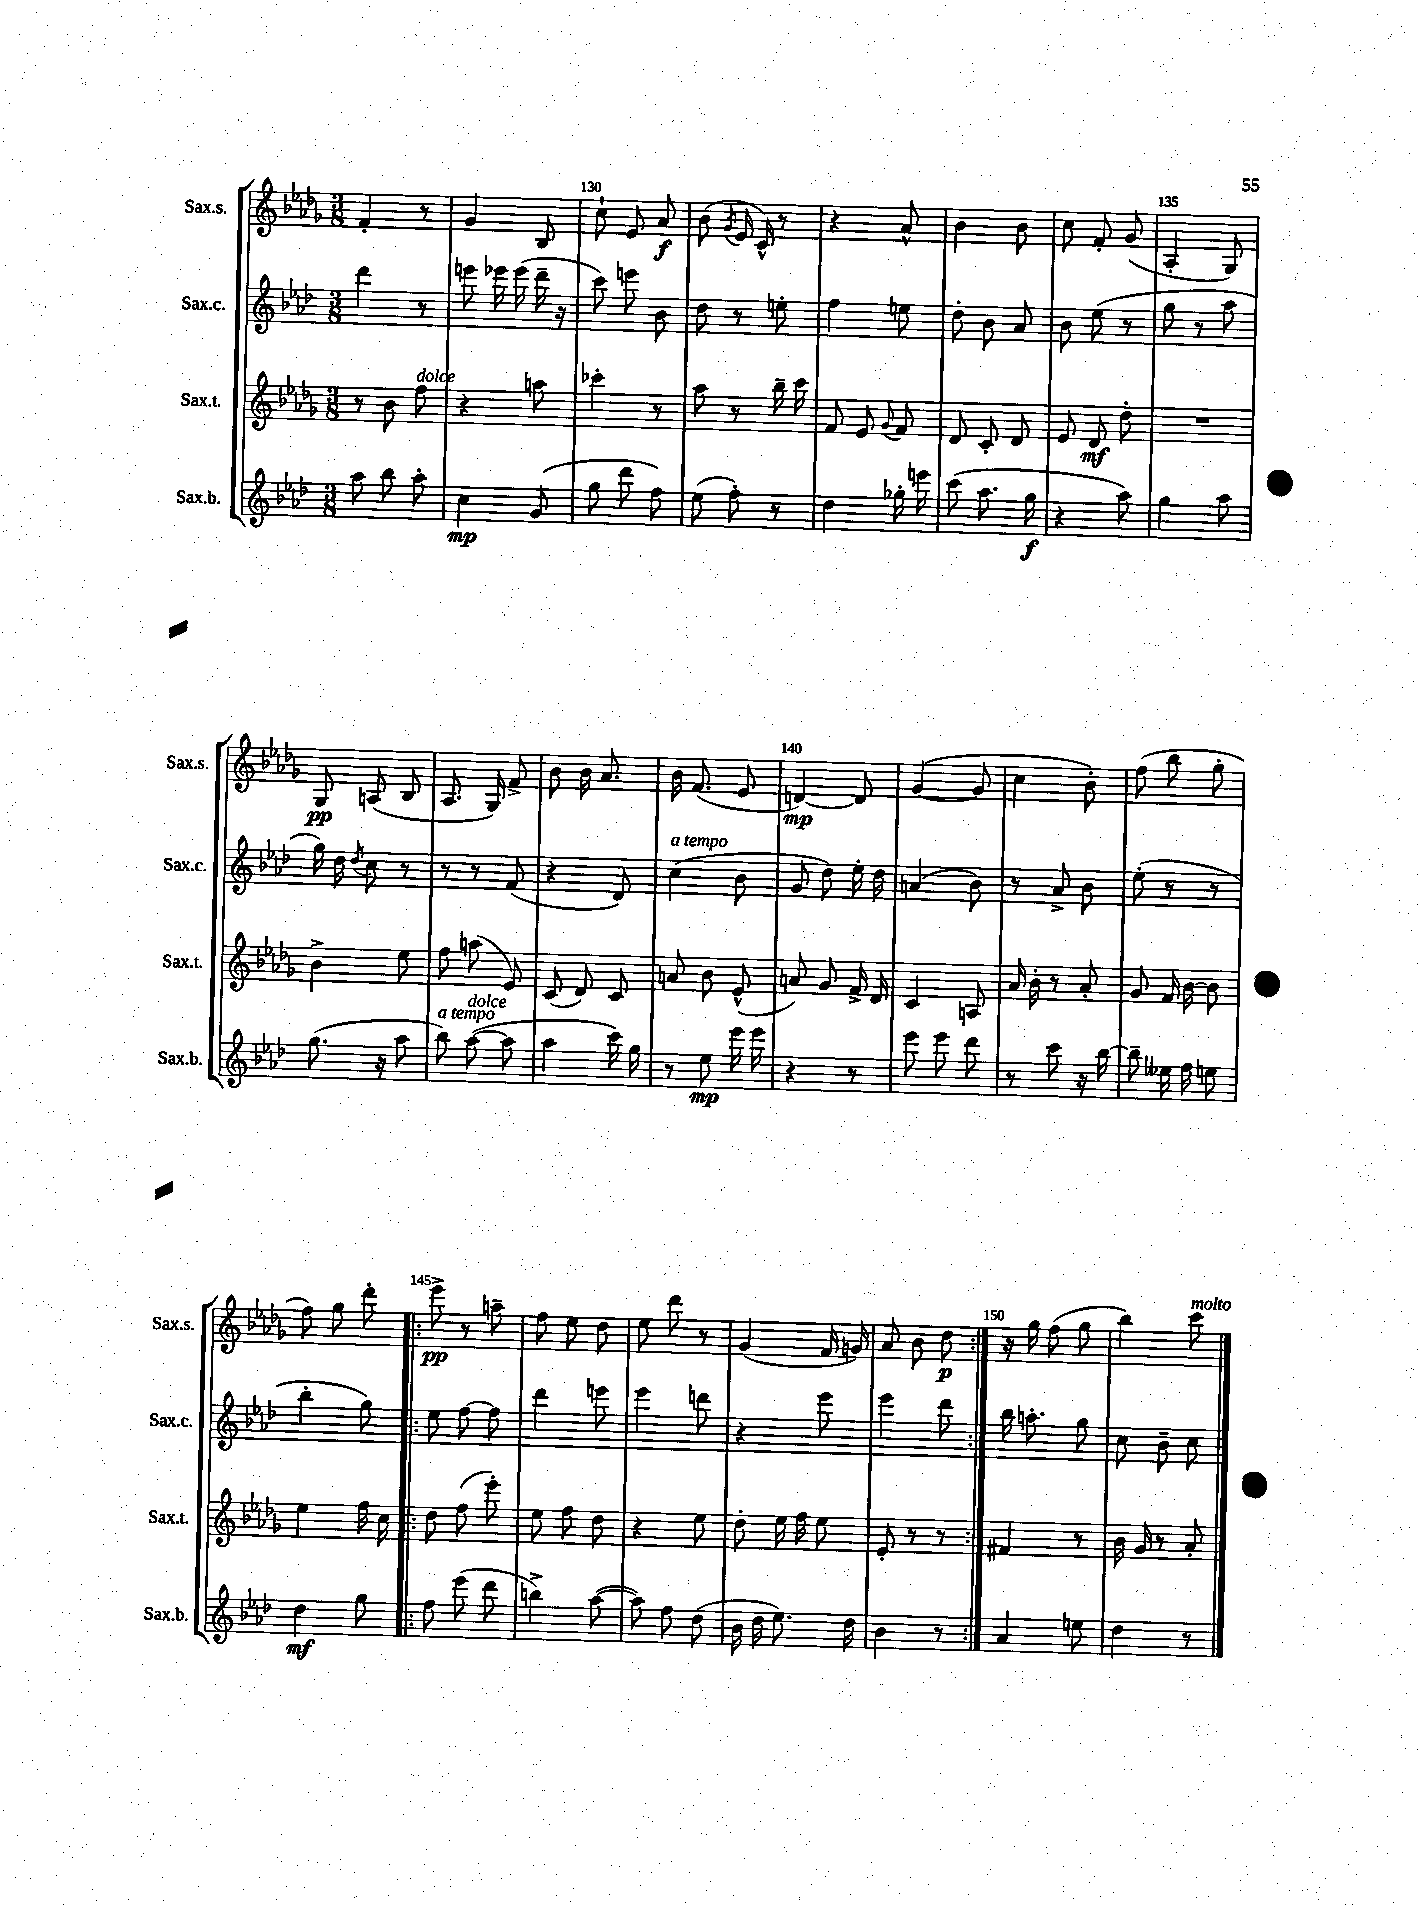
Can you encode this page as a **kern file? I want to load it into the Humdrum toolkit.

**kern	**kern	**kern	**kern
*staff4	*staff3	*staff2	*staff1
*clefG2	*clefG2	*clefG2	*clefG2
*k[b-e-a-d-]	*k[b-e-a-d-g-]	*k[b-e-a-d-]	*k[b-e-a-d-g-]
*M3/8	*M3/8	*M3/8	*M3/8
8aa-	8r	4ddd-	4f'
8bb-	8b-	.	.
8aa-'	8ff	8r	8r
=	=	=	=
4cc	4r	8eee	4g-
.	.	16eee-	.
.	.	(16eee-	.
(8g	8aa	16ddd-~	8B-
.	.	16r	.
=	=	=	=
8gg	4ccc-'	8ccc)	8cc`
8ddd-	.	8eee	8e-
8ff)	8r	8b-	8a-
=	=	=	=
(8ee-	8aa-	8dd-	(8b-
.	.	.	8qg-
8ff')	8r	8r	16e-
.	.	.	16c^^)
8r	16bb-~	8ee'	8r
.	16ccc	.	.
=	=	=	=
4dd-	8f	4ff	4r
.	8e-	.	.
.	8qqg-	.	.
16gg-'	8f	8ee	8a-^^
16eee	.	.	.
=	=	=	=
(8ccc	8d-	8dd-'	4b-
8.aa-	8c'	8b-	.
.	8d-	8a-	8b-
16gg	.	.	.
=	=	=	=
4r	8e-	8b-	8cc
.	8d-	(8ee-	8f'
8aa-)	8dd-'	8r	(8g-
=	=	=	=
4gg	4.r	8gg	4A-'
.	.	8r	.
8aa-	.	8aa-	8G-)
=	=	=	=
(8.gg	4b-^	16gg)	8G-
.	.	16dd-	.
.	.	8qdd-	.
.	.	8cc	(8A
16r	.	.	.
8aa-	8ee-	8r	8B-
=	=	=	=
8bb-)	8ff	8r	8.A-
([8aa-	(8aa	8r	.
.	.	.	16G-)
8aa-]	8e-)	(8f	8f^
=	=	=	=
4aa-	(8c	4r	8b-
.	8d-)	.	16b-
.	.	.	8.a-
16ccc)	8c	8d-)	.
16gg	.	.	.
=	=	=	=
8r	8a	(4cc	16b-
.	.	.	(8.f
8ee-	8b-	.	.
16eee-	(8e-^^	8b-	8e-
16eee-	.	.	.
=	=	=	=
4r	8a)	8g	[4d)
.	8g-	8dd-)	.
8r	16f^	16ee-'	8d]
.	16d-	16dd-	.
=	=	=	=
8eee-	4c	(4a	([4g-
8eee-	.	.	.
8ddd-	8A	8b-)	8g-]
=	=	=	=
8r	16a-	8r	4cc
.	16b-'	.	.
8ccc	8r	8a-^	.
16r	8a-'	8b-	8b-')
[16bb-	.	.	.
=	=	=	=
8bb-~]	8g-	(8ee-'	(8ff
16ee--	16f	8r	8bb-
16ff	[16b-	.	.
8ee	8b-]	8r	8gg-'
=	=	=	=
4dd-	4ee-	4bb-'	8ff)
.	.	.	8gg-
8gg	16ff	8gg)	8ddd-'
.	16cc	.	.
=!|:	=!|:	=!|:	=!|:
8ff	8dd-	8ee-	8eee-^
(8eee-	(8ff	[8ff	8r
8ddd-	8eee-')	8ff]	8aa~
=	=	=	=
4bb^)	8ee-	4ddd-	8ff
.	8ff	.	8ee-
([8aa-	8dd-	8eee	8dd-
=	=	=	=
8aa-])	4r	4eee-	8ee-
8ff	.	.	8ddd-
(8dd-	8ee-	8ddd	8r
=	=	=	=
16b-	8dd-'	4r	(4g-
16dd-	.	.	.
8.ee-)	16ee-	.	.
.	16ff	.	.
.	8ee-	8eee-	16f
16dd-	.	.	16g)
=	=	=	=
4b-	8e-'	4eee-	8a-
.	8r	.	8b-
8r	8r	8ddd-	8dd-
=:|!	=:|!	=:|!	=:|!
4a-	4f#	16bb-	16r
.	.	8.aa'	16gg-
.	.	.	(8ff
8ee	8r	8gg	8gg-
=	=	=	=
4dd-	16b-	8cc	4bb-)
.	16g-	.	.
.	8r	8b-~	.
8r	8a-'	8cc	8ccc
==	==	==	==
*-	*-	*-	*-
